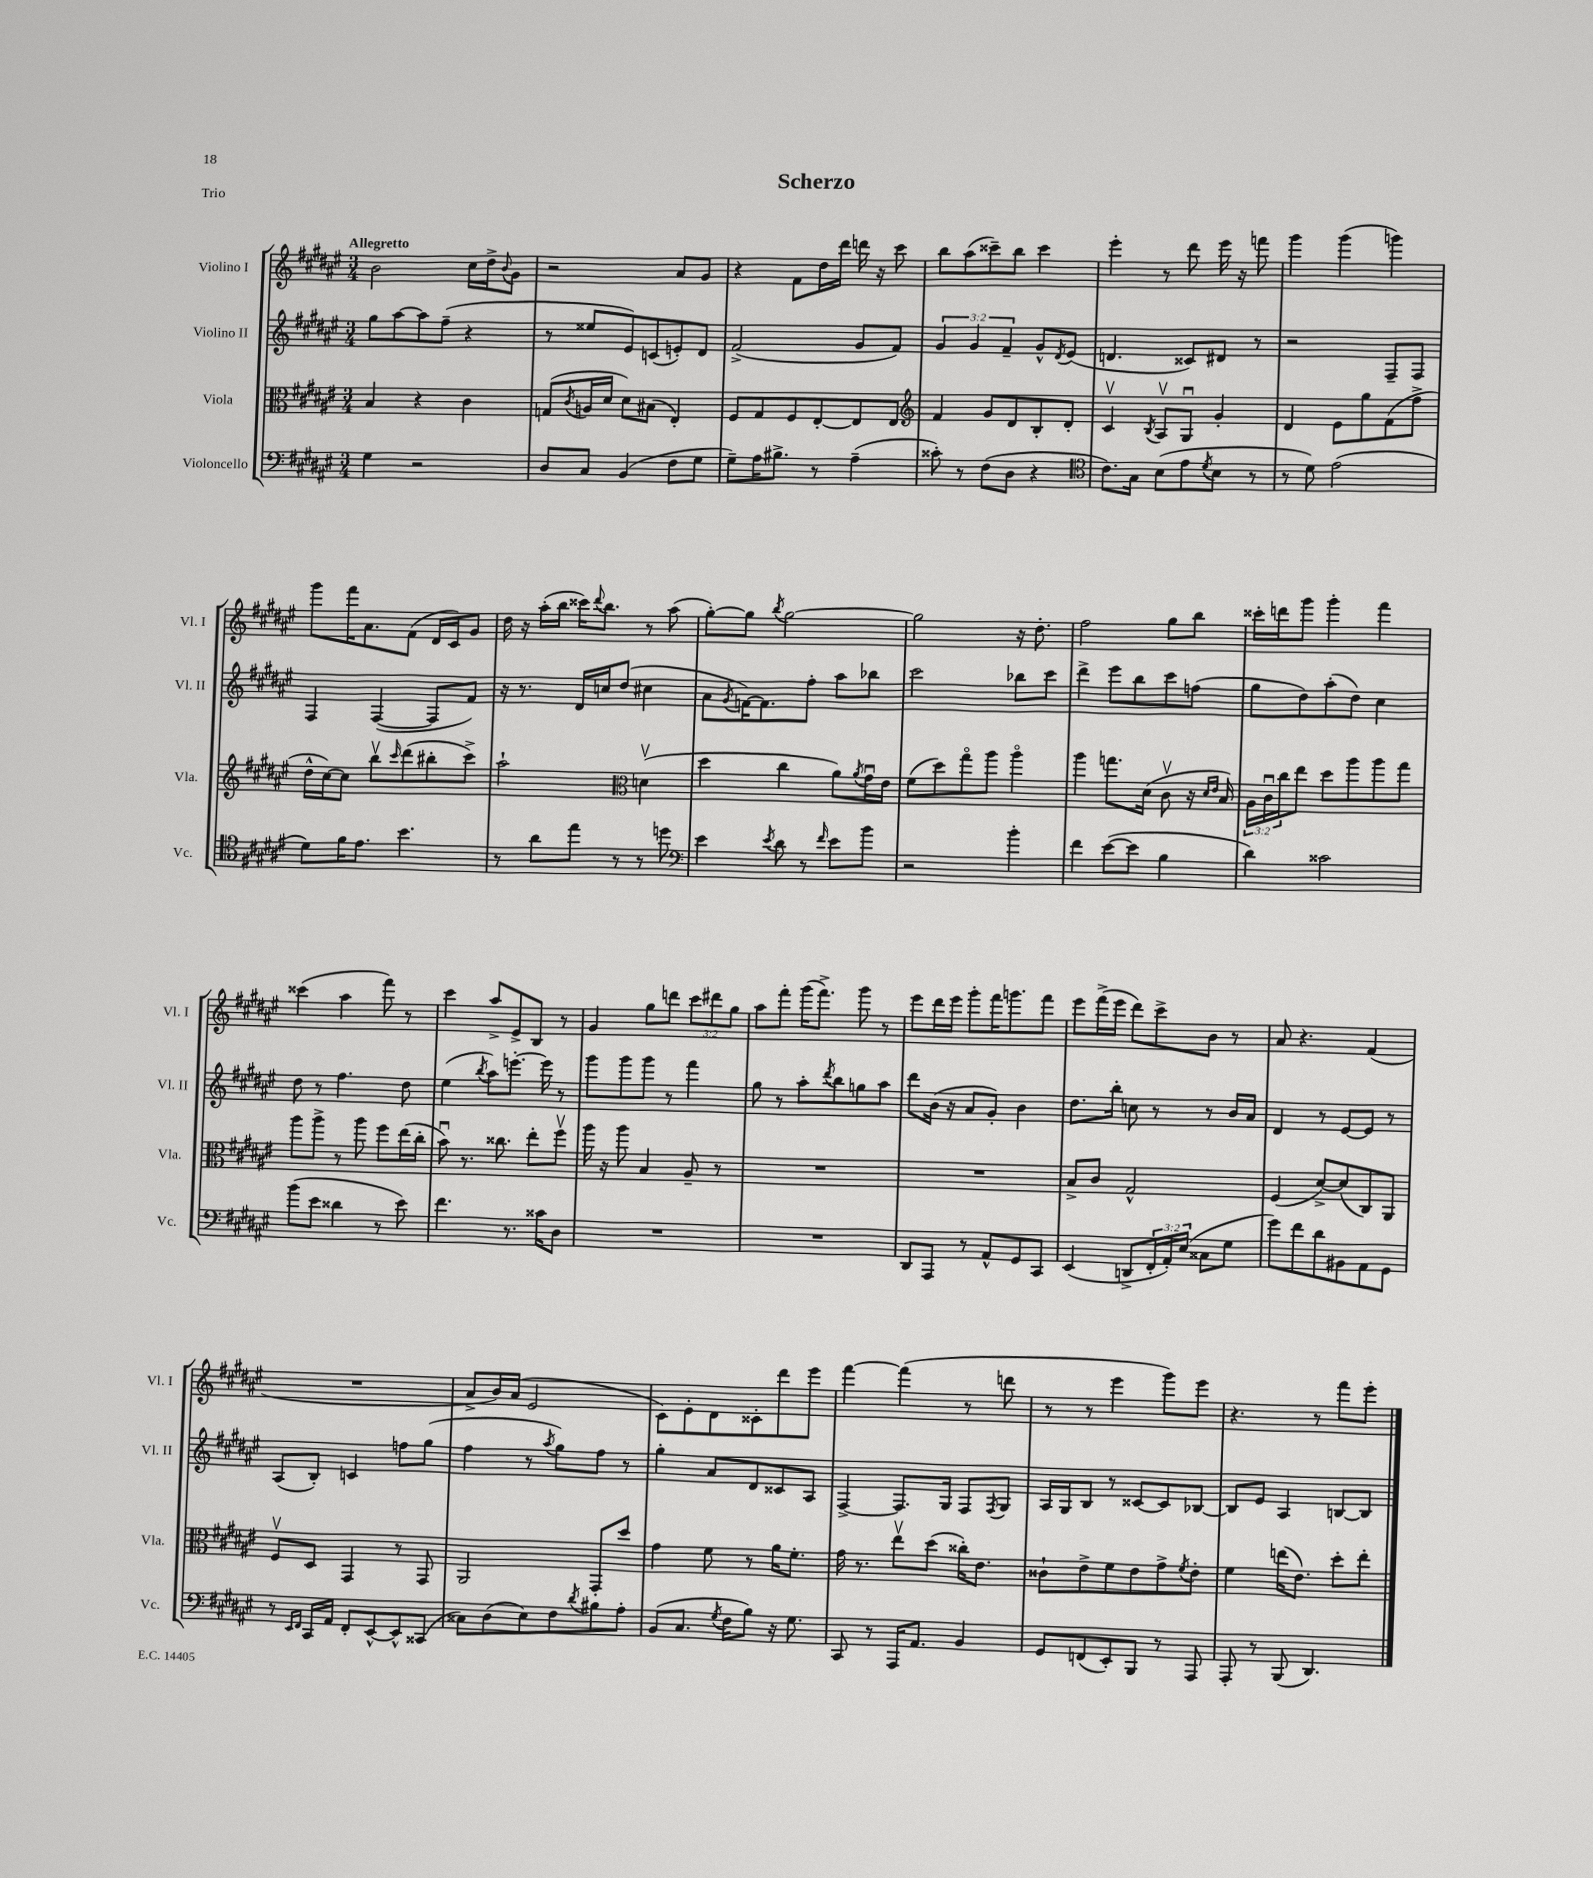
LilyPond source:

\header { title = "Scherzo" piece = "Trio" }
<<
\new StaffGroup <<
\new Staff = "s0" \with { instrumentName = "Violino I" shortInstrumentName = "Vl. I" } {
    \clef treble \key fis \major \numericTimeSignature \time 3/4 \override Staff.TupletNumber.text = #tuplet-number::calc-fraction-text \tempo "Allegretto"
    b'2 cis''16 dis''16-> \appoggiatura { b'8 } gis'8 |
    r2 ais'8 gis'8 |
    r4 fis'8 dis''16 dis'''16 d'''16 r16 cis'''8 |
    b''8 ais''8( cisis'''8--) b''8 cisis'''4 |
    eis'''4-. r8 dis'''8 eis'''16 r16 f'''8 |
    gis'''4 gis'''4( g'''4) |
    gis'''8 fis'''16 ais'8. fis'8( dis'16 cis'16) gis'8 |
    dis''16 r16 ais''16-.( b''16 cisis'''16) \appoggiatura { dis'''8 } b''8. r8 ais''8( |
    gis''8~-.) gis''8 \acciaccatura { b''8 } gis''2~ |
    gis''2 r16 dis''8.-. |
    fis''2 gis''8 b''8 |
    cisis'''16-. d'''16 gis'''8 gis'''4-. fis'''4 |
    cisis'''4( ais''4 fis'''8) r8 |
    cis'''4 ais''8-> eis'8-> b8 r8 |
    gis'4 gis''8 d'''8 \tuplet 3/2 { cis'''8 dis'''8 gis''8 } |
    ais''8 fis'''8-. gis'''16( fis'''8.->) gis'''8 r8 |
    eis'''8 dis'''16 eis'''16 gis'''8-. fis'''16 g'''8. fis'''8 |
    eis'''8 fis'''16->( eis'''16 dis'''8) cis'''8-> b'8 r8 |
    ais'8 r4. fis'4( |
    R2. |
    ais'8-> b'16) ais'16( eis'2 |
    cis'8) eis'8-. dis'8 cisis'8-. dis'''8 eis'''8 |
    fis'''4~ fis'''4( r8 d'''8 |
    r8 r8 eis'''4 gis'''8) eis'''8 |
    r4. r8 fis'''8 eis'''8-. \bar "|." |
}
\new Staff = "s1" \with { instrumentName = "Violino II" shortInstrumentName = "Vl. II" } {
    \clef treble \key fis \major \numericTimeSignature \time 3/4 \override Staff.TupletNumber.text = #tuplet-number::calc-fraction-text
    gis''8 ais''8~ ais''8 fis''8--( r4 |
    r8 eisis''8 eis'8) c'8( e'8-.) dis'8 |
    fis'2->( gis'8 fis'8) |
    \tuplet 3/2 { gis'4 gis'4 fis'4-- } gis'8-^ \acciaccatura { dis'8 } eis'8( |
    d'4. cisis'8) dis'8 r8 |
    r2 fis8-- fis8 |
    fis4 fis4~( fis8 fis'8) |
    r16 r8. dis'16 c''16 dis''8( cis''4 |
    ais'8 \acciaccatura { gis'8 } f'16~) f'8. fis''8-. ais''8 bes''8 |
    cis'''2 bes''8 cis'''8 |
    dis'''4-> eis'''8 b''8 cis'''8 f''8( |
    gis''8 dis''8) ais''8-.( dis''8) cis''4 |
    dis''8 r8 fis''4. dis''8 |
    eis''4( \acciaccatura { b''8 } ais''8) e'''8.~-. e'''16 r8 |
    gis'''8 gis'''8 gis'''8 r8 fis'''4 |
    gis''8 r8 ais''8-. \acciaccatura { dis'''8 } b''8 g''8 ais''8 |
    dis'''8 b'16( r16 ais'8 gis'8-.) b'4 |
    dis''8. b''16-. c''8 r8 r8 b'16 ais'16 |
    dis'4 r8 eis'8~ eis'8 r8 |
    ais8( b8-.) c'4 f''8 gis''8( |
    fis''4 r8 \acciaccatura { ais''8 } gis''8) fis''8 r8 |
    gis''4-. ais'8 dis'8 cisis'8 ais8 |
    fis4~-> fis8. gis16 fis8 \acciaccatura { fis8 } gis8 |
    ais16 gis16 b8 r8 cisis'8~ cisis'8 bes8~ |
    bes8 eis'8 ais4 b8~ b8 \bar "|." |
}
\new Staff = "s2" \with { instrumentName = "Viola" shortInstrumentName = "Vla." } {
    \clef alto \key fis \major \numericTimeSignature \time 3/4 \override Staff.TupletNumber.text = #tuplet-number::calc-fraction-text
    b4 r4 cis'4 |
    g8( \acciaccatura { cis'8 } a16 dis'16 dis'8) bis8( eis4-.) |
    fis8 gis8 fis8 eis8~-. eis8 eis8 |
    \clef treble fis'4 gis'8 dis'8 b8-. dis'8-. |
    cis'4\upbow \acciaccatura { b8 } ais8\upbow gis8\downbow gis'4-. |
    dis'4 eis'8 gis''8 fis'8( fis''8-> |
    dis''16-^ cis''16~) cis''8 b''8\upbow \grace { cis'''16 } dis'''8( bis''8-. cis'''8->) |
    ais''2-! \clef alto d'4\upbow( |
    dis''4 cis''4 ais'8) \acciaccatura { ais'8 } gis'16\downbow eis'16 |
    fis'8( dis''8) gis''8\flageolet ais''8 ais''4\flageolet |
    ais''4 g''8. dis'16( cis'8\upbow r16 \grace { dis'16 eis'16 } b16) |
    \tuplet 3/2 { ais16 cis'16\downbow cis''16 } eis''8 dis''8 ais''8 ais''8 gis''8 |
    ais''8 ais''8-> r8 ais''8 fis''8 eis''16( cis''16-. |
    b'8\downbow) r8. cisis''8. eis''8-. fis''8\upbow |
    ais''16 r16 ais''8 b4 ais8-- r8 |
    R2. |
    R2. |
    b8-> cis'8 gis2-^ |
    fis4( dis'8~->) dis'8( cis8) ais,8 |
    fis8\upbow dis8 gis,4 r8 gis,8 |
    ais,2 gis,8-. dis''8 |
    gis'4 fis'8 r8 ais'16 fis'8.-. |
    gis'16 r8. eis''8\upbow dis''8( cisis''16-.) eis'8. |
    cisis'8-! eis'8-> fis'8 eis'8 gis'8-> \acciaccatura { fis'8 } eis'8-. |
    fis'4 e''16( eis'8.) dis''8-. e''8-. \bar "|." |
}
\new Staff = "s3" \with { instrumentName = "Violoncello" shortInstrumentName = "Vc." } {
    \clef bass \key fis \major \numericTimeSignature \time 3/4 \override Staff.TupletNumber.text = #tuplet-number::calc-fraction-text
    gis4 r2 |
    dis8 cis8 b,4( fis8 gis8 |
    gis8--) ais16 bis8.-> r8 ais4--( |
    cisis'8-.) r8 fis8( dis8 r4 |
    \clef tenor cis'8.) gis16 b8( eis'8 \acciaccatura { dis'8 } b8 r8 |
    r8 dis'8) eis'2( |
    dis'8) fis'16 eis'8. b'4. |
    r8 ais'8 eis''8 r8 r8 d''8 |
    \clef bass eis'4 \acciaccatura { eis'8 } dis'8 r8 \grace { fis'16 } eis'8 b'8 |
    r2 b'4-. |
    fis'4 eis'8~( eis'8 b4 |
    dis'4) cisis'2 |
    b'8( eis'8 disis'4 r8 eis'8) |
    fis'4. r8. cisis'16 dis8 |
    R2. |
    R2. |
    dis,8 ais,,8 r8 ais,8-^ gis,8 cis,8 |
    eis,4( d,8-> \tuplet 3/2 { fis,16-. ais,16-.) eis16( } cisis8 gis8 |
    gis'8) fis'8 dis'8 bis,8 ais,8 gis,8 |
    r8 \grace { eis,16 fis,16 } cis,16 ais,16 fis,8-. eis,8~-^ eis,8-^ cisis,8( |
    cisis8) dis8( eis8) fis8 \acciaccatura { dis'8 } bis8 ais8-. |
    b,8( cis8. \acciaccatura { gis8 } fis16 b8) r16 gis8. |
    cis,8 r8 ais,,16 ais,8. b,4 |
    gis,8 f,8( eis,8-.) b,,8 r8 ais,,8 |
    ais,,8-. r8 b,,8( dis,4.) \bar "|." |
}
>>
>>
\layout { \context { \Score \remove "Bar_number_engraver" } }
